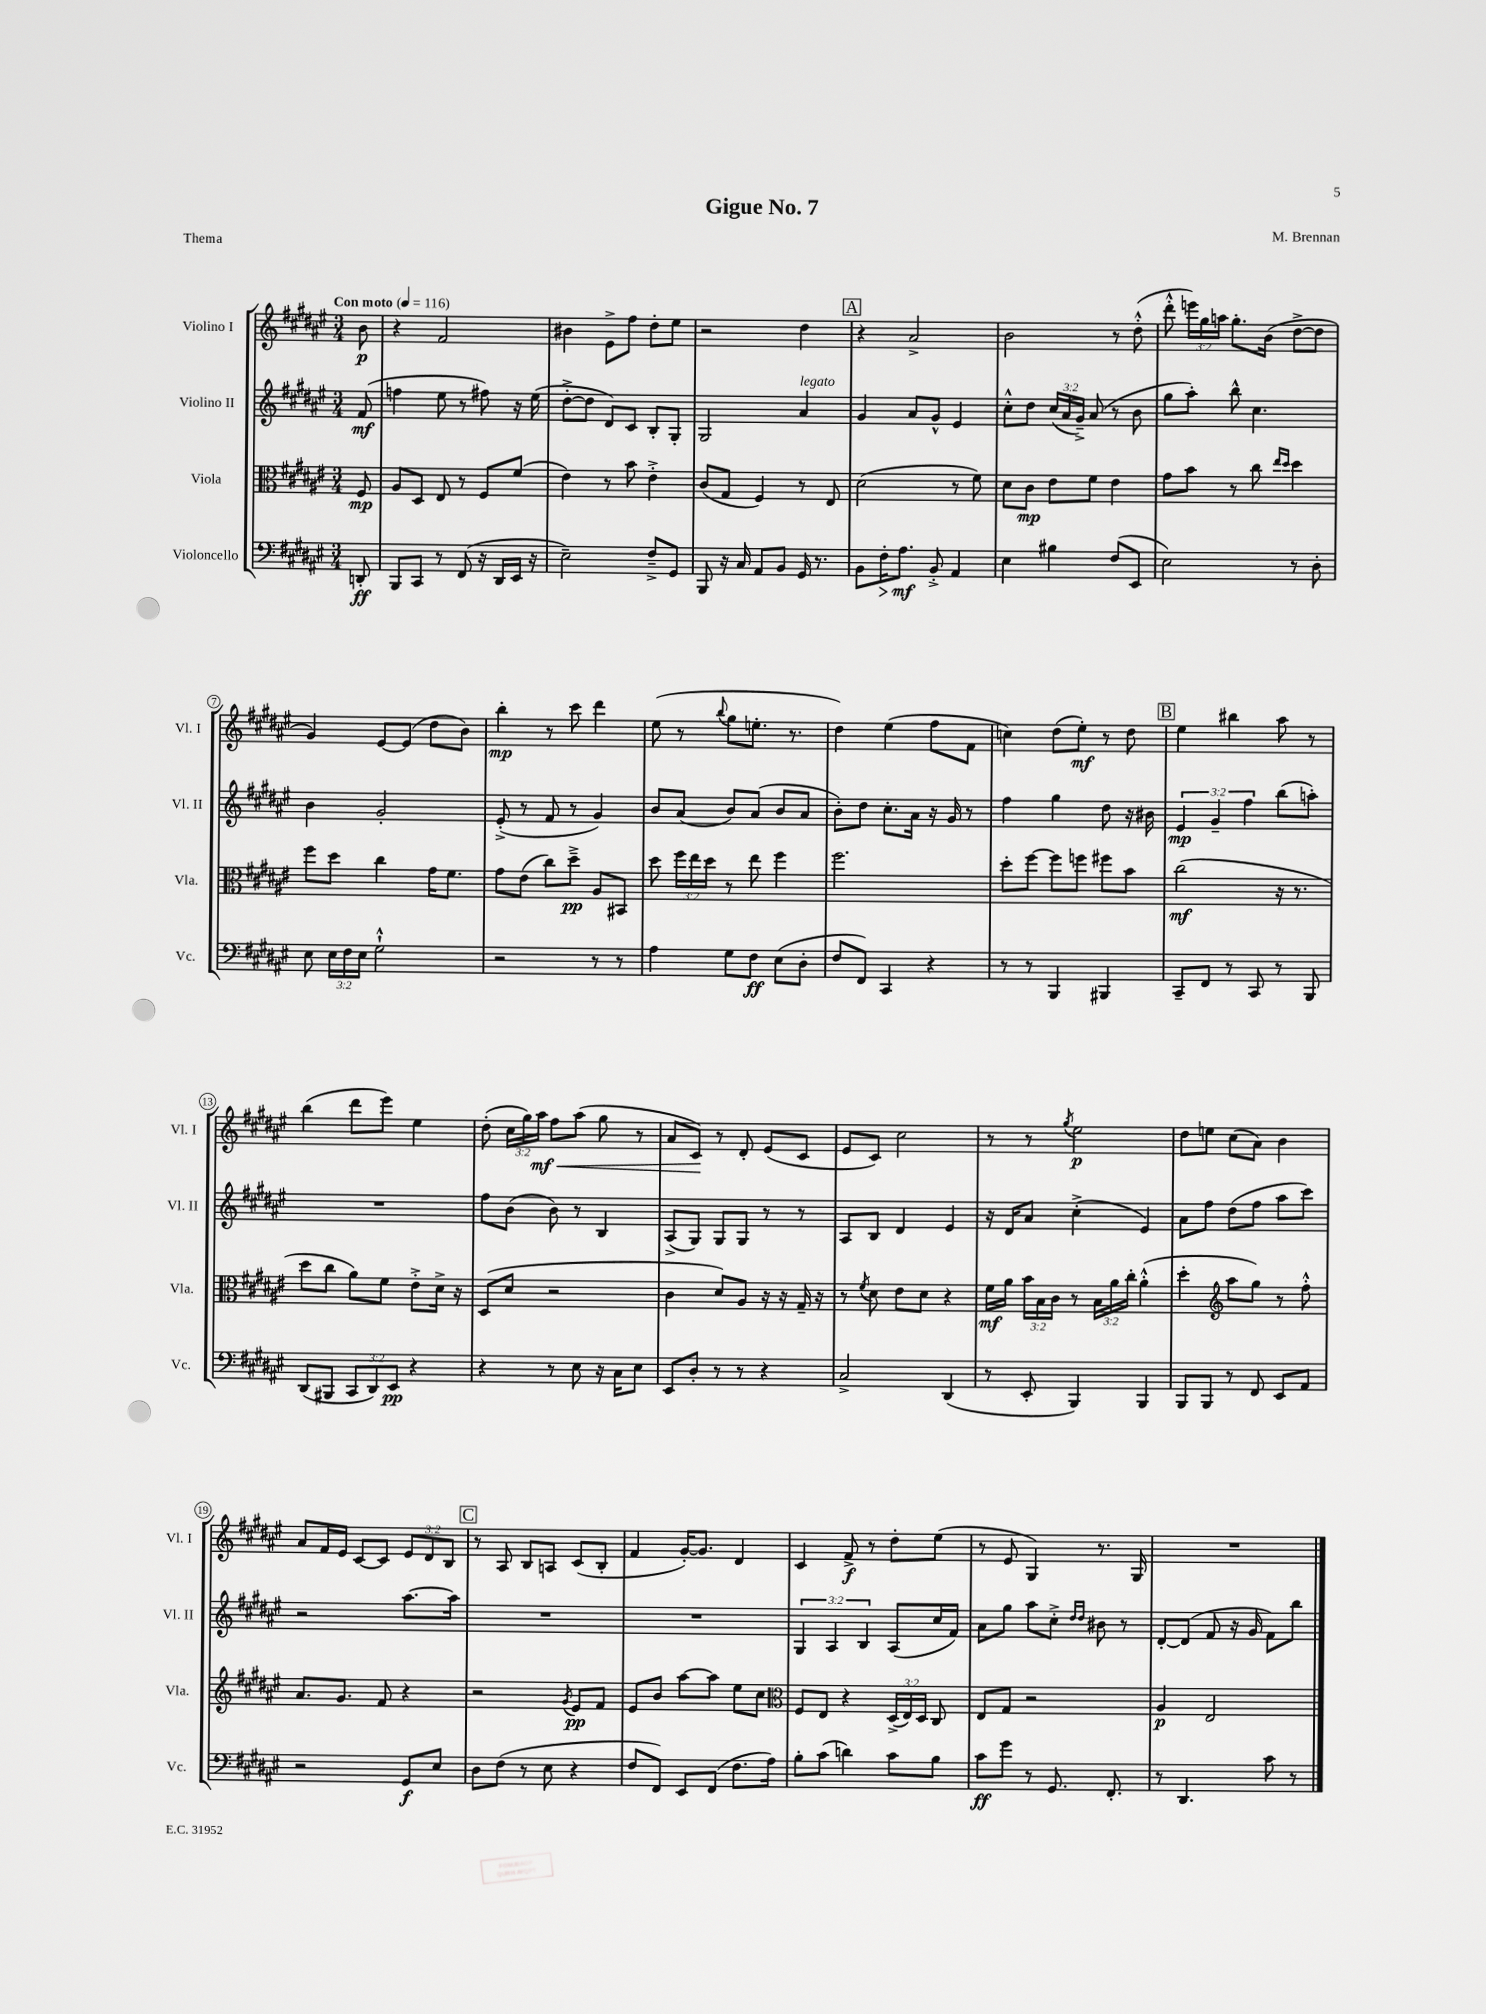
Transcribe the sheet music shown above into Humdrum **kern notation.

**kern	**kern	**kern	**kern
*staff4	*staff3	*staff2	*staff1
*clefF4	*clefC3	*clefG2	*clefG2
*k[f#c#g#d#a#e#]	*k[f#c#g#d#a#e#]	*k[f#c#g#d#a#e#]	*k[f#c#g#d#a#e#]
*M3/4	*M3/4	*M3/4	*M3/4
*MM116	*MM116	*MM116	*MM116
8DD'	8F#	(8f#	8b
=	=	=	=
8BBB	8A#	4ff	4r
8CC#	8D#	.	.
8r	8E#	8ee#	2f#
(8FF#	8r	8r	.
16r	8F#	8ff#)	.
16DD#	.	.	.
16EE#	(8f#	16r	.
16r	.	(16ee#	.
=	=	=	=
2E#~)	4e#)	[8dd#'^	4b#
.	.	8dd#]	.
.	8r	8d#)	8e#^
.	8b	8c#	8ff#
8F#~^	4e#'^	8B'	8dd#'
8GG#	.	8G#'	8ee#
=	=	=	=
8BBB	(8c#	2G#	2r
16r	8G#	.	.
16C#	.	.	.
8AA#	4F#)	.	.
8BB	.	.	.
16GG#	8r	4a#	4dd#
8.r	.	.	.
.	8E#	.	.
=	=	=	=
8BB	(2d#	4g#	4r
16F#'	.	.	.
8.A#	.	.	.
.	.	8a#	2a#^
8BB'^	.	8g#^^	.
4AA#	8r	4e#	.
.	8f#)	.	.
=	=	=	=
4E#	8d#	8cc#'^^	2b
.	8c#	8dd#	.
4B#	8e#	(24cc#	.
.	.	24a#	.
.	.	24g#~^)	.
.	8f#	(8a#	.
(8F#	4e#	8r	8r
8EE#	.	8b	(8dd#'^^
=	=	=	=
2E#)	8g#	8gg#	8ddd#'^^
.	8b	8aa#')	24eee)
.	.	.	24gg#
.	.	.	24aa
.	8r	8bb^^	8.gg#'
.	8cc#	4.cc#	.
.	.	.	(16b
.	16qqee#	.	.
.	16qqdd#	.	.
8r	4dd#	.	[8dd#^
8D#'	.	.	8dd#]
=	=	=	=
8E#	8ff#	4b	4g#)
24E#	8dd#	.	.
24F#	.	.	.
24E#	.	.	.
2G#`^^	4cc#	2g#'	[8e#
.	.	.	(8e#]
.	16g#	.	8dd#
.	8.f#	.	.
.	.	.	8b)
=	=	=	=
2r	8g#	(8e#'^	4bb'
.	(8e#	8r	.
.	8cc#)	8f#	8r
.	8dd#~^	8r	8ccc#
8r	8A#	4g#)	4ddd#
8r	8BB#	.	.
=	=	=	=
4A#	8dd#	8b	(8ee#
.	24ff#	(8a#	8r
.	24ee#	.	.
.	24dd#	.	.
.	.	.	8qqbb
8G#	8r	8b)	8gg#
8F#	8ee#	(8a#	8.ee'
(8E#	4ff#	8b	.
.	.	.	8.r
8D#'	.	8a#	.
=	=	=	=
8F#	2.ff#	8b')	4dd#)
8FF#)	.	8dd#	.
4CC#	.	8.cc#'	(4ee#
.	.	16a#	.
4r	.	16r	8ff#
.	.	16g#	.
.	.	8r	8f#
=	=	=	=
8r	8dd#'	4ff#	4cc)
8r	[8ff#	.	.
4BBB	8ff#]	4gg#	(8dd#
.	8ff	.	8ee#')
4BBB#	8ff#	8dd#	8r
.	8b	16r	8dd#
.	.	16b#	.
=	=	=	=
8CC#~	(2cc#	6e#	4ee#
8FF#	.	.	.
.	.	6g#~	.
8r	.	.	4bb#
.	.	6ff#	.
8CC#	.	.	.
8r	16r	(8bb	8aa#
.	8.r	.	.
8BBB	.	8aa')	8r
=	=	=	=
(8DD#	8dd#	2.r	(4bb
8BBB#	8cc#	.	.
12CC#	8a#)	.	8ddd#
12DD#)	.	.	.
.	8f#	.	8eee#)
12EE#	.	.	.
4r	8e#'^	.	4ee#
.	16d#^	.	.
.	16r	.	.
=	=	=	=
4r	(8D#	8ff#	(8dd#'
.	8d#	(8b	24cc#
.	.	.	24gg#)
.	.	.	24aa#
8r	2r	8b)	8ff#
8E#	.	8r	(8aa#
16r	.	4B	8gg#
16C#	.	.	.
8E#	.	.	8r
=	=	=	=
8EE#	4c#	(8A#^	8a#
8D#'	.	8G#)	8c#)
8r	8d#)	8G#	8r
8r	8A#	8G#	8d#'
4r	16r	8r	(8e#
.	16r	.	.
.	16G#~	8r	8c#
.	16r	.	.
=	=	=	=
2C#^	8r	8A#	8e#
.	8qf#	.	.
.	8d#	8B	8c#)
.	8e#	4d#	2cc#
.	8d#	.	.
(4DD#	4r	4e#	.
=	=	=	=
8r	16f#	16r	8r
.	16a#	16d#	.
8EE#'	24b	8a#	8r
.	24B	.	.
.	24c#	.	.
.	.	.	8qgg#
4BBB)	8r	(4cc#'^	2ee#
.	24B	.	.
.	24a#	.	.
.	24cc#'	.	.
4BBB	(4a#'^^	4e#)	.
=	=	=	=
8BBB	4dd#'	8a#	8dd#
8BBB	.	8ff#	8ee
*	*clefG2	*	*
8r	8aa#	(8dd#	(8cc#
8FF#	8gg#)	8ff#	8a#)
8EE#	8r	8aa#	4b
8AA#	8ff#'^^	8ccc#)	.
=	=	=	=
2r	8.a#	2r	8a#
.	.	.	16f#
.	8.g#	.	16e#
.	.	.	[8c#
.	8f#	.	8c#]
8GG#	4r	[8.aa#	12e#
.	.	.	12d#
8E#	.	.	.
.	.	.	12B
.	.	16aa#]	.
=	=	=	=
8D#	2r	2.r	8r
(8F#	.	.	8A#
8r	.	.	8B
8E#	.	.	8A
.	8qg#	.	.
4r	8e#	.	(8c#
.	8f#	.	8B'
=	=	=	=
8F#	8e#	2.r	4f#
8FF#)	8b	.	.
8EE#	[8aa#	.	[16g#')
.	.	.	8.g#]
(8FF#	8aa#]	.	.
8.F#	8ee#	.	4d#
.	8cc#	.	.
16A#)	.	.	.
=	=	=	=
*	*clefC3	*	*
8B'	8F#	6G#	4c#
(8c#	8E#	.	.
.	.	6A#	.
4d)	4r	.	8f#^
.	.	6B	.
.	.	.	8r
8c#	(24D#^	(8A#	8dd#'
.	24E#)	.	.
.	24D#	.	.
8B	8C#	16cc#	(8ee#
.	.	16f#)	.
=	=	=	=
8c#	8E#	8a#	8r
8g#	8G#	8gg#	8e#
8r	2r	8aa#	4G#)
8.GG#	.	8cc#'^	.
.	.	16qqdd#	.
.	.	16qqdd#	.
.	.	8b#	8.r
8.FF#'	.	.	.
.	.	8r	.
.	.	.	16G#
=	=	=	=
8r	4A#	[8d#'	2.r
4.DD#	.	(8d#]	.
.	2E#	8f#	.
.	.	16r	.
.	.	16g#	.
8c#	.	8f#)	.
8r	.	8bb	.
==	==	==	==
*-	*-	*-	*-
